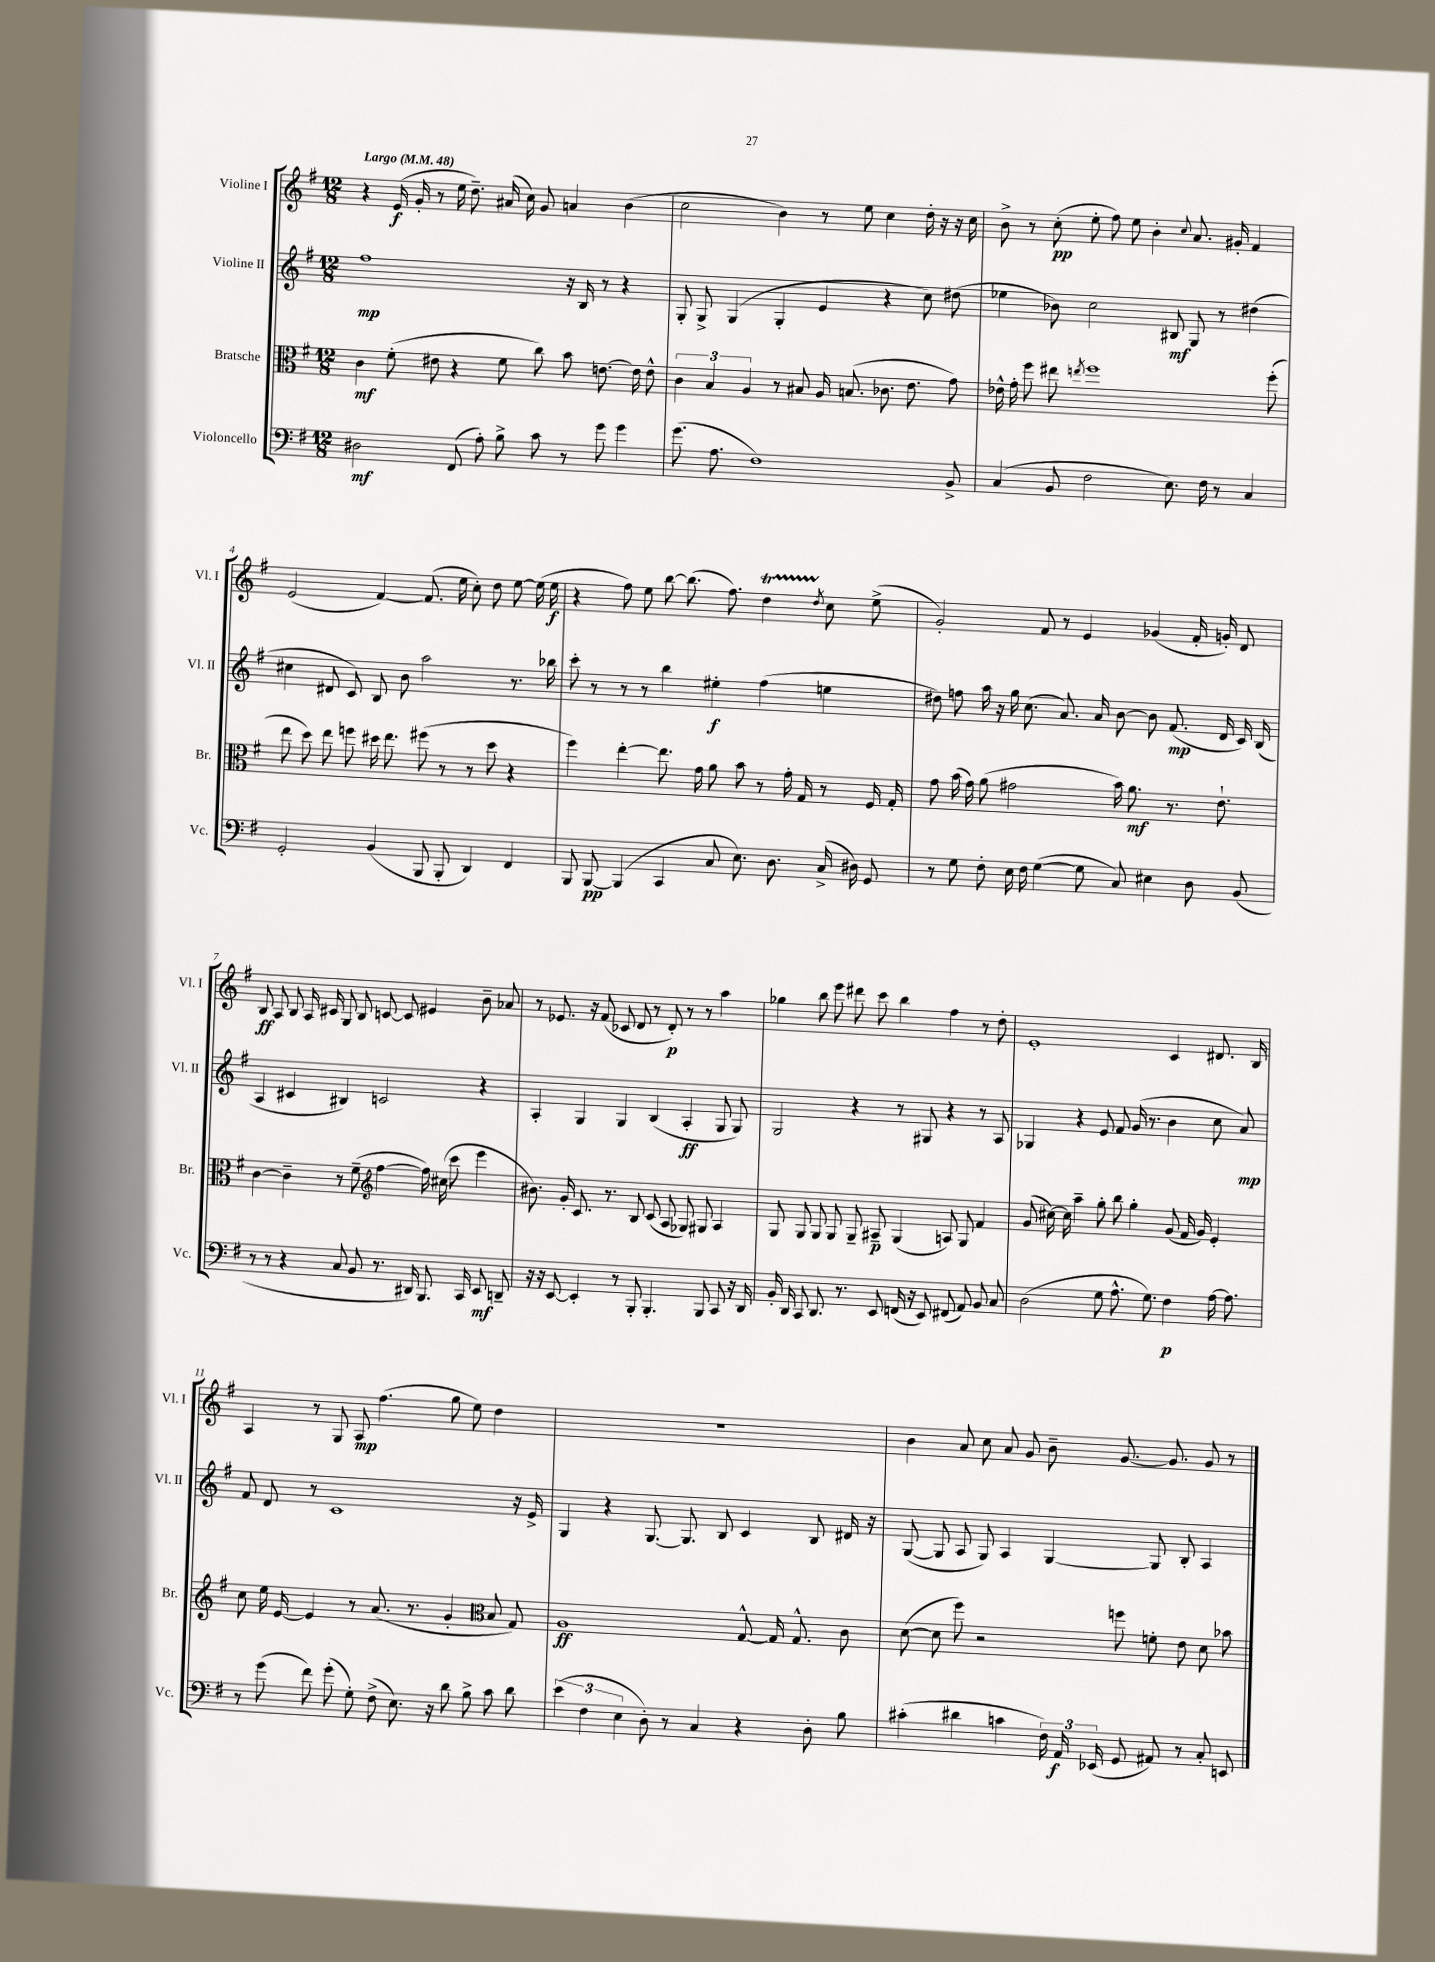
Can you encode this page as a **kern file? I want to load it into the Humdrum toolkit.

**kern	**kern	**kern	**kern
*staff4	*staff3	*staff2	*staff1
*clefF4	*clefC3	*clefG2	*clefG2
*k[f#]	*k[f#]	*k[f#]	*k[f#]
*M12/8	*M12/8	*M12/8	*M12/8
*MM48	*MM48	*MM48	*MM48
2D#\	4c\	1ff#	4r
.	(8f#'\	.	(16e/
.	.	.	16g'/
.	8e#\	.	8r
(8FF#/	4r	.	16ee\
.	.	.	8.dd~\)
8A'\)	.	.	.
8B^\	8f#\	.	(16a#/
.	.	.	16cc\)
8c\	8cc\)	.	8g/
8r	8b\	16r	4a/
.	.	16B/	.
8g\	[8.e\	8r	.
4g\	.	4r	(4b\
.	16e\]	.	.
.	8e^^\	.	.
=	=	=	=
(8.g\	6c\	8G'/	2cc\
.	.	8G^/	.
.	6B/	.	.
8.A\	.	.	.
.	.	(4G/	.
.	6A/	.	.
1F#)	.	.	.
.	8r	4G'/	4b\)
.	8B#/	.	.
.	16A/	4e/	8r
.	(8.B/	.	.
.	.	.	8ee\
.	8.c-\	4r	4cc\
.	8.e\	.	.
.	.	8cc\)	16dd'\
.	.	.	16r
8BB^/	8g\)	(8dd#\	16r
.	.	.	16cc\
=	=	=	=
(4C/	16e-^^\	4ee-\	8b^\
.	16g'\	.	.
.	8ff#\	.	8r
8BB/	8ee#\	8b-\)	(8cc'\
.	8qee/	.	.
2F#\	1ff#	2cc\	8ee'\
.	.	.	8ff#\)
.	.	.	8ee\
.	.	.	4b'\
8.E\)	.	8B#/	.
.	.	.	8qqcc/
.	.	8G/	8.a/
16F#\	.	.	.
8r	.	8r	.
.	.	.	16g#'/
4C/	.	(4dd#\	4f#/
.	(8ff#'\	.	.
=	=	=	=
2GG'/	8ee\	4cc#\	(2e/
.	8dd\)	.	.
.	8ee\	8d#/	.
.	8ff\	8c/)	.
(4BB/	16dd#\	8B/	[4f#/)
.	8.ee\	.	.
.	.	8b\	.
8BBB/	(8ff#\	2aa\	(8.f#/]
8BBB'/	8r	.	.
.	.	.	16ee\
4DD/)	8r	.	8cc'\)
.	8dd#\	.	8dd\
4FF#/	4r	8.r	[8ee\
.	.	.	(16ee\]
.	.	16bb-\	16ee\
=	=	=	=
8BBB/	4ff#\)	8ccc'\	4r
[8BBB/	.	8r	.
(4BBB/]	[4ee'\	8r	8ff#\)
.	.	8r	8ee\
4CC/	8.ee\]	4bb\	[8bb\
.	.	.	(8.bb\]
.	16g\	.	.
8C/	8a\	4ee#'\	.
.	.	.	8.ff#\)
8.E\)	8b\	.	.
.	8r	(4ff#\	4dd\
8.D\	.	.	.
.	16g'\	.	.
.	16G/	.	.
.	.	.	8qdd/
(16C^/	8r	4ee\	8cc\
16D#\)	.	.	.
8GG/	16F#/	.	(8ee^\
.	16G'/	.	.
=	=	=	=
8r	8g\	8dd#\)	2g'/)
8G\	(16b\	8ff\	.
.	16g\)	.	.
8F#'\	(8a\	16aa\	.
.	.	16r	.
16E\	2g#\	16gg\	.
16F#\	.	(8.cc\	.
([4G\	.	.	8f#/
.	.	8.a/)	8r
8G\]	.	.	4e/
.	.	16a/	.
8C/)	16b\)	[8b\	.
.	8.a\	.	.
4E#\	.	8b\]	(4g-/
.	8.r	(8.f#/	.
8D\	.	.	16f#'/
.	8.e`\	16d/	16g'/)
(8BB/	.	16c/)	8d/
.	.	(16B/	.
=	=	=	=
8r	[4c\	4A/	8B/
8r	.	.	8A/
4r	4c~\]	4c#/	8B/
.	.	.	16A/
.	.	.	16c#/
8C/	8r	4B#/)	8G/
8BB/	(8f#~\	.	8B/
*	*clefG2	*	*
8.r	[4ff#\	2c/	[8c/
.	.	.	8c/]
16DD#/)	.	.	.
8.BBB/	16ff#\])	.	4e#/
.	(16cc#\	.	.
.	8ccc\	.	.
16CC/	.	.	.
8EE/	4eee\	4r	8b~\
8DD~/	.	.	8a-/
=	=	=	=
16r	8.b#\)	4A'/	8r
16r	.	.	.
[8EE/	.	.	8.e-/
.	16g'/	.	.
4EE'/]	8.c/	4G/	.
.	.	.	16r
.	.	.	(8f#/
.	8.r	.	.
8r	.	4G/	8c-/
8BBB'/	8B/	.	8d/
4.BBB'/	(8c/	(4B/	8r
.	8A/	.	8d'/)
.	8G-/)	4A'/	8r
8BBB/	8G#/	.	8r
8CC/	4A/	8G/	4aa\
16r	.	8G/)	.
16DD/	.	.	.
=	=	=	=
16BB'/	8G/	2G/	4gg-\
16DD/	.	.	.
8CC/	8G/	.	.
8.DD/	8G/	.	8bb\
.	8G/	.	8eee\
8.r	.	.	.
.	8G~/	4r	8ddd#\
8EE/	8A#~/	.	8ccc\
(16FF/	(4G/	8r	4bb\
16r	.	.	.
8EE/)	.	8G#/	.
(8FF#/	8A/)	4r	4ff#\
8AA/)	8G/	.	.
8BB/	4f#/	8r	8r
8C/	.	8A/	8dd'\
=	=	=	=
(2D\	(8g/	4G-/	1e'
.	[16cc#\)	.	.
.	16cc#\]	.	.
.	4aa~\	4r	.
8G\	8gg'\	8e/	.
8.A^^\	8bb\	8f#/	.
.	4gg'\	(16g/	.
8.G\)	.	8.r	.
4F#\	(8g/	4b\	4c/
.	16f#/	.	.
.	16g/)	.	.
[16A\	4e'/	8cc\	8.d#/
8.A\]	.	.	.
.	.	8a/)	.
.	.	.	16B/
=	=	=	=
8r	8cc\	8f#/	4A/
(8g\	16ee\	8d/	.
.	[16e/	.	.
8f#\)	4e/]	8r	8r
(8g'\	.	1c	8G/
8G'\)	8r	.	8A/
(8F#^\	(8.a/	.	(4.ff#\
8.E\)	.	.	.
.	8.r	.	.
16r	.	.	.
8d\	4g'/	.	8gg\
8B^\	.	.	8ee\)
*	*clefC3	*	*
8c\	8B/	.	4dd\
8d\	8G/)	16r	.
.	.	16e^/	.
=	=	=	=
(6e\	1A	4G/	1.r
6F#\	.	.	.
.	.	4r	.
6E\	.	.	.
8D'\)	.	[8.G/	.
8r	.	.	.
.	.	8.G/]	.
4C/	.	.	.
.	.	8B/	.
4r	[8G^^/	4c/	.
.	16G/]	.	.
.	8.G^^/	.	.
8D'\	.	8B/	.
8B\	8c\	16d#/	.
.	.	16r	.
=	=	=	=
(4c#'\	([8d\	([8G/	4b\
.	8d\]	8G/]	.
4d#\	8ff#\)	8A/	8a/
.	2r	8G/)	8cc\
4c\	.	4A/	8a/
.	.	.	8g/
24F#\)	.	[4G/	8b~\
24AA/	.	.	.
(24EE-/	.	.	.
8GG/	8ff\	.	[8.g/
8AA#/)	8f'\	8G/]	.
.	.	.	8.g/]
8r	8e\	8B'/	.
8C'/	8d\	4A/	8g/
8EE/	8b-\	.	8r
==	==	==	==
*-	*-	*-	*-
